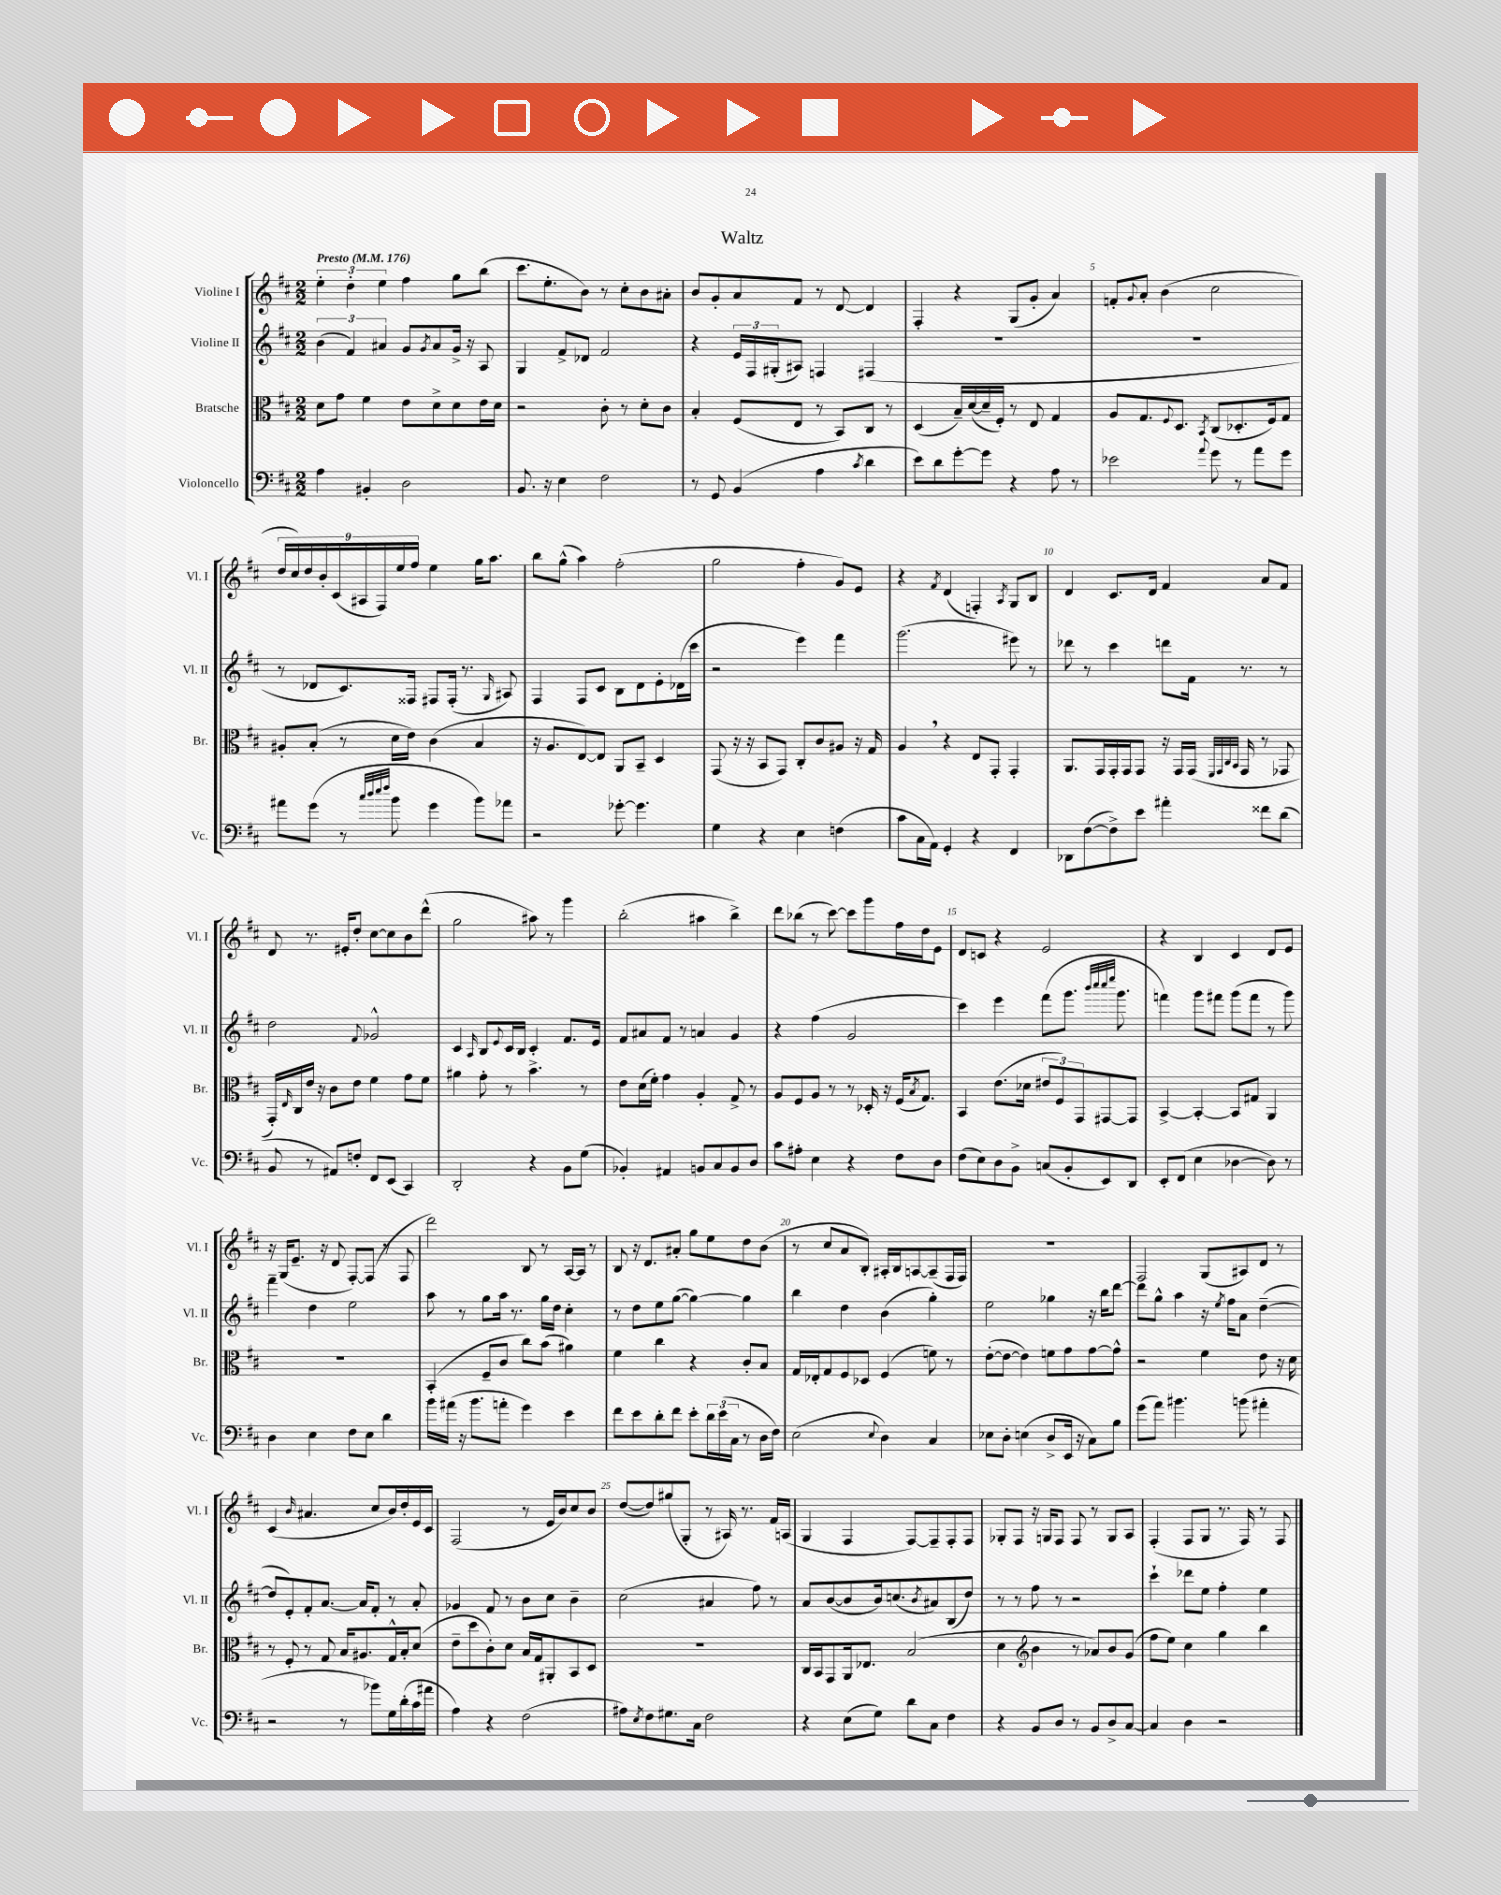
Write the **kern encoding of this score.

**kern	**kern	**kern	**kern
*staff4	*staff3	*staff2	*staff1
*clefF4	*clefC3	*clefG2	*clefG2
*k[f#c#]	*k[f#c#]	*k[f#c#]	*k[f#c#]
*M2/2	*M2/2	*M2/2	*M2/2
*MM176	*MM176	*MM176	*MM176
4A	8d	(6b	6ee'
.	8g	.	.
.	.	6f#)	6dd'
4BB#'	4f#	.	.
.	.	6a#	6ee
2D	8e	8g	4ff#
.	.	8qg	.
.	8d^	8a#	.
.	8d	16g^	8gg
.	.	16r	.
.	16e	8A	(8bb
.	16d	.	.
=	=	=	=
8.BB	2r	4G	8.ccc#
16r	.	.	8.ee'
4E	.	8f#^	.
.	.	8d-	8b)
2F#	8c#'	2f#	8r
.	8r	.	8cc#'
.	8d'	.	8b
.	8c#	.	8a#'
=	=	=	=
8r	4B'	4r	8b
8GG	.	.	8g'
(4BB	(8F#	24e	8a
.	.	24F#	.
.	.	(24G#'	.
.	8E	8A#)	8f#
4A	8r	4F	8r
.	8BB)	.	[8d
8qc#	.	.	.
4d	8C#	(4F#	4d]
.	8r	.	.
=	=	=	=
8e)	(4D	1r	4F#'
8d	.	.	.
[8g'	16B~)	.	4r
.	([16d	.	.
8g]	16d~]	.	.
.	16F#')	.	.
4r	8r	.	(8G
.	8E	.	8g'
8A	4G	.	4a)
8r	.	.	.
=	=	=	=
2e-	8A	1r	8f'
.	.	.	8qqg
.	8.G	.	8a'
.	.	.	(4b
.	8qqF#	.	.
.	8.D	.	.
8qqa	8qBB	.	.
8g	(8C#	.	2cc#
8r	8.D-'	.	.
8a	.	.	.
.	16F#)	.	.
8g	8G	.	.
=	=	=	=
8a#	8A#'	8r	18dd
.	.	.	18cc#)
.	.	.	18dd
(8g	(8B'	8d-	.
.	.	.	18b'
.	.	.	(18c#
8r	8r	8.c#)	.
.	.	.	18A#
.	.	.	18F#)
32qqcc#	.	.	.
32qqdd	.	.	.
32qqee	.	.	.
32qqff#	.	.	.
8b	16d	.	.
.	.	.	18ee
.	16e)	16F##	.
.	.	.	18ff#
4g	(4c#	8F#	4ee
.	.	(16F#'	.
.	.	8.r	.
8b)	4B	.	16gg
.	.	.	8.aa
.	.	16qqG	.
8a-	.	8A#)	.
=	=	=	=
2r	16r	4F#	8bb
.	8.A	.	.
.	.	.	(8gg^^
.	[8E)	8F#	4aa)
.	8E]	8c#	.
[8g-'	8AA	8B	(2ff#'
4.g-]	8BB~	8d	.
.	4D	8e'	.
.	.	(16d-	.
.	.	16ccc#	.
=	=	=	=
4G	(8GG	2r	2gg
.	16r	.	.
.	16r	.	.
4r	8BB	.	.
.	8GG)	.	.
4E	8C#'	4eee)	4ff#'
.	8c#	.	.
(4F	8A#	4fff#	8g)
.	16r	.	8e
.	16G	.	.
=	=	=	=
8c#	4A	(2.ggg	4r
16C#	.	.	.
16AA)	.	.	.
.	.	.	8qf#
4GG'	4r	.	(4d
4r	8E	.	4F')
.	8GG'	.	.
.	.	.	8qA
4FF#	4GG'	8eee#)	8G
.	.	8r	8B
=	=	=	=
8DD-	8.AA	8ddd-	4d
([8F#	.	8r	.
.	16GG	.	.
8F#^])	16GG'	4ccc#	8.c#
.	16GG	.	.
8e	8GG	.	.
.	.	.	16d
4a#'	16r	8ddd	4f#
.	16GG	.	.
.	(16GG	16f#	.
.	32qqFF#	.	.
.	32qqGG	.	.
.	32qqC#	.	.
.	32qqBB	.	.
.	16GG	8.r	.
8f##	8r	.	8a
(8d	8GG-	8r	8f#
=	=	=	=
8BB	16GG')	2dd	8d
.	16qqE	.	.
.	16C#	.	.
8r	16e	.	8.r
.	16r	.	.
8AA#)	8c#	.	.
.	.	.	16e#'
8F'	8e	.	8dd'
.	.	8qqf#	.
8FF#	4f#	2g-^^	[8cc#
(8EE	.	.	8cc#]
4CC#)	8g	.	8b
.	8f#	.	(8ddd^^
=	=	=	=
2DD'	4a#	4c#	2gg
.	.	16qqA	.
.	8g'	8B	.
.	.	8qqe	.
.	8r	16c#	.
.	.	16B	.
4r	4.b^	4c#'	8aa#)
.	.	.	8r
8BB	.	8.f#	4ggg
(8G	8r	.	.
.	.	16e	.
=	=	=	=
4BB-')	8e	8f#	(2bb'
.	(16d	8a#	.
.	16f#')	.	.
4AA#	4g	8f#	.
.	.	8r	.
8BB	4A'	4a	4aa#
8C#	.	.	.
8BB	8G^	4g	4bb^)
8D	8r	.	.
=	=	=	=
8c#	8A	4r	8ddd
8A#'	8F#	.	(8bb-
4E	8A	(4ff#	8r
.	8r	.	[8ccc#)
4r	8r	2g	8ccc#]
.	16D-'	.	8ggg
.	16r	.	.
8F#	(16F#	.	16ff#
.	8qB	.	.
.	8.G)	.	16dd
8D	.	.	8e
=	=	=	=
(8F#	4BB	4ccc#)	8d
8E)	.	.	8c
8D	(8.e	4eee	4r
8BB^	.	.	.
.	16d-	.	.
(8C	12e#	(8fff#	2e
.	12F#)	.	.
8BB'	.	8.ggg	.
.	12GG	.	.
8EE)	[8GG#	.	.
.	.	32qqbbb	.
.	.	32qqcccc#	.
.	.	32qqcccc#	.
.	.	32qqeeee	.
.	.	8.ggg	.
8DD	8GG#]	.	.
=	=	=	=
8EE'	[4BB^	4fff)	4r
(8FF#	.	.	.
4E	4BB'_	8ggg	4B
.	.	8fff#	.
[4D-	8BB]	(8ggg	4c#
.	8G#	8fff#	.
8D-])	4AA	8r	8d
8r	.	8ggg)	8e
=	=	=	=
4D	1r	4fff#~	16r
.	.	.	(16G
.	.	.	8.e~
4E	.	4dd	.
.	.	.	16r
.	.	.	8d
8F#	.	2ee	[8F#')
8E	.	.	(8F#]
4d	.	.	8r
.	.	.	8F#
=	=	=	=
16b	(4BB'	8aa	2ddd)
(16a#	.	.	.
16r	.	8r	.
8.b	.	.	.
.	8F#~	8gg	.
8a'	8c#	16aa	.
.	.	8.r	.
4g)	8cc#)	.	8B
.	(8b	16gg	8r
.	.	16dd	.
4e	4a#)	4cc#'	[16A
.	.	.	16A]
.	.	.	8r
=	=	=	=
8f#	4f#	8r	8B
8e	.	8dd	16r
.	.	.	8.d
8d'	4cc#	8ee	.
8f#	.	([8gg	8a#'
8e'	4r	4gg_)	8gg
24d	.	.	8ee
(24e	.	.	.
24C#	.	.	.
8r	8c#'	4gg]	8dd
16D	8B	.	(8b
16F#)	.	.	.
=	=	=	=
(2E	16G	4bb	8r
.	16E-'	.	.
.	8G	.	8cc#
.	8F#	4dd	8a
.	8D-	.	8B')
8qqE	.	.	.
4D)	(4F#	(4b	16A#'
.	.	.	16B
.	.	.	[8A
4C#	8f)	4gg')	(8A~]
.	8r	.	16F#
.	.	.	16F#)
=	=	=	=
8E-	([8e'	2ee	1r
8D'	8e_	.	.
(4E	4e])	.	.
8D^	8f	4gg-	.
16EE	8g	.	.
16r	.	.	.
8C#)	[8g	16r	.
.	.	16bb	.
8B	8g^^]	[8ddd	.
=	=	=	=
(8g	2r	8ddd]	2F#
8a)	.	8gg^^	.
4.b#	.	4aa	.
.	4f#	16r	(8G
.	.	8qee	.
.	.	16ff#	.
(8b	.	8a	8A#)
4a#'	8e	([4dd~	8d
.	16r	.	8r
.	16d	.	.
=	=	=	=
2r	8r	8dd]	(4c#
.	8F#'	8e')	.
.	.	.	16qqb
.	8r	8f#'	4.a#
.	8G	[8.a	.
8r	16B	.	.
.	8.A#	16a]	.
8b-)	.	8f#'	8cc#
16G	16G^^	8r	16b)
(16d'	16B'	.	16dd'
16c#	(8d	8a'	16e
16a#	.	.	16c#
=	=	=	=
4A)	8e~	4g-	(2F#
.	8dd	.	.
4r	8c#')	8f#	.
.	8d	8r	.
(2F#	16B	8b	8r
.	16G	.	.
.	8AA#'	8cc#	16e
.	.	.	16b)
.	8BB	4b~	8cc#
.	8D	.	8b
=	=	=	=
8A#)	1r	(2cc#	([8dd
8qE	.	.	.
8F#	.	.	8dd])
8.G#	.	.	(8gg#
.	.	.	8G'
16C#	.	.	.
2F#	.	4a#	8r
.	.	.	16A#)
.	.	.	8.r
.	.	8ff#)	.
.	.	8r	16f#
.	.	.	(16A
=	=	=	=
4r	16C#	8a	4G
.	16BB	.	.
.	8GG	([8b	.
(8E	16AA	8b]	4F#
.	8.E-	.	.
8G)	.	16b)	.
.	.	(8.cc	.
8d	(2B	.	[8F#)
.	.	8qb	.
8C#	.	8a#)	8F#~]
4F#	.	(8B	8F#'
.	.	8dd)	8F#
=	=	=	=
4r	4d	8r	8G-'
.	.	8r	8F#
*	*clefG2	*	*
8BB	4b	8ff#	16r
.	.	.	16G
8D	.	8r	8F#
8r	8r	2r	8F#
8BB	8a-)	.	8r
8D^	8b	.	8G
[8C#	(8g	.	8A
=	=	=	=
4C#]	8ff#	4ccc#`	(4F#'
.	8ee)	.	.
4D	4cc#	8ddd-	8F#
.	.	8ee	8G
2r	4gg	4ff#'	8.r
.	.	.	16F#)
.	4bb	4ee	8r
.	.	.	8F#
==	==	==	==
*-	*-	*-	*-
